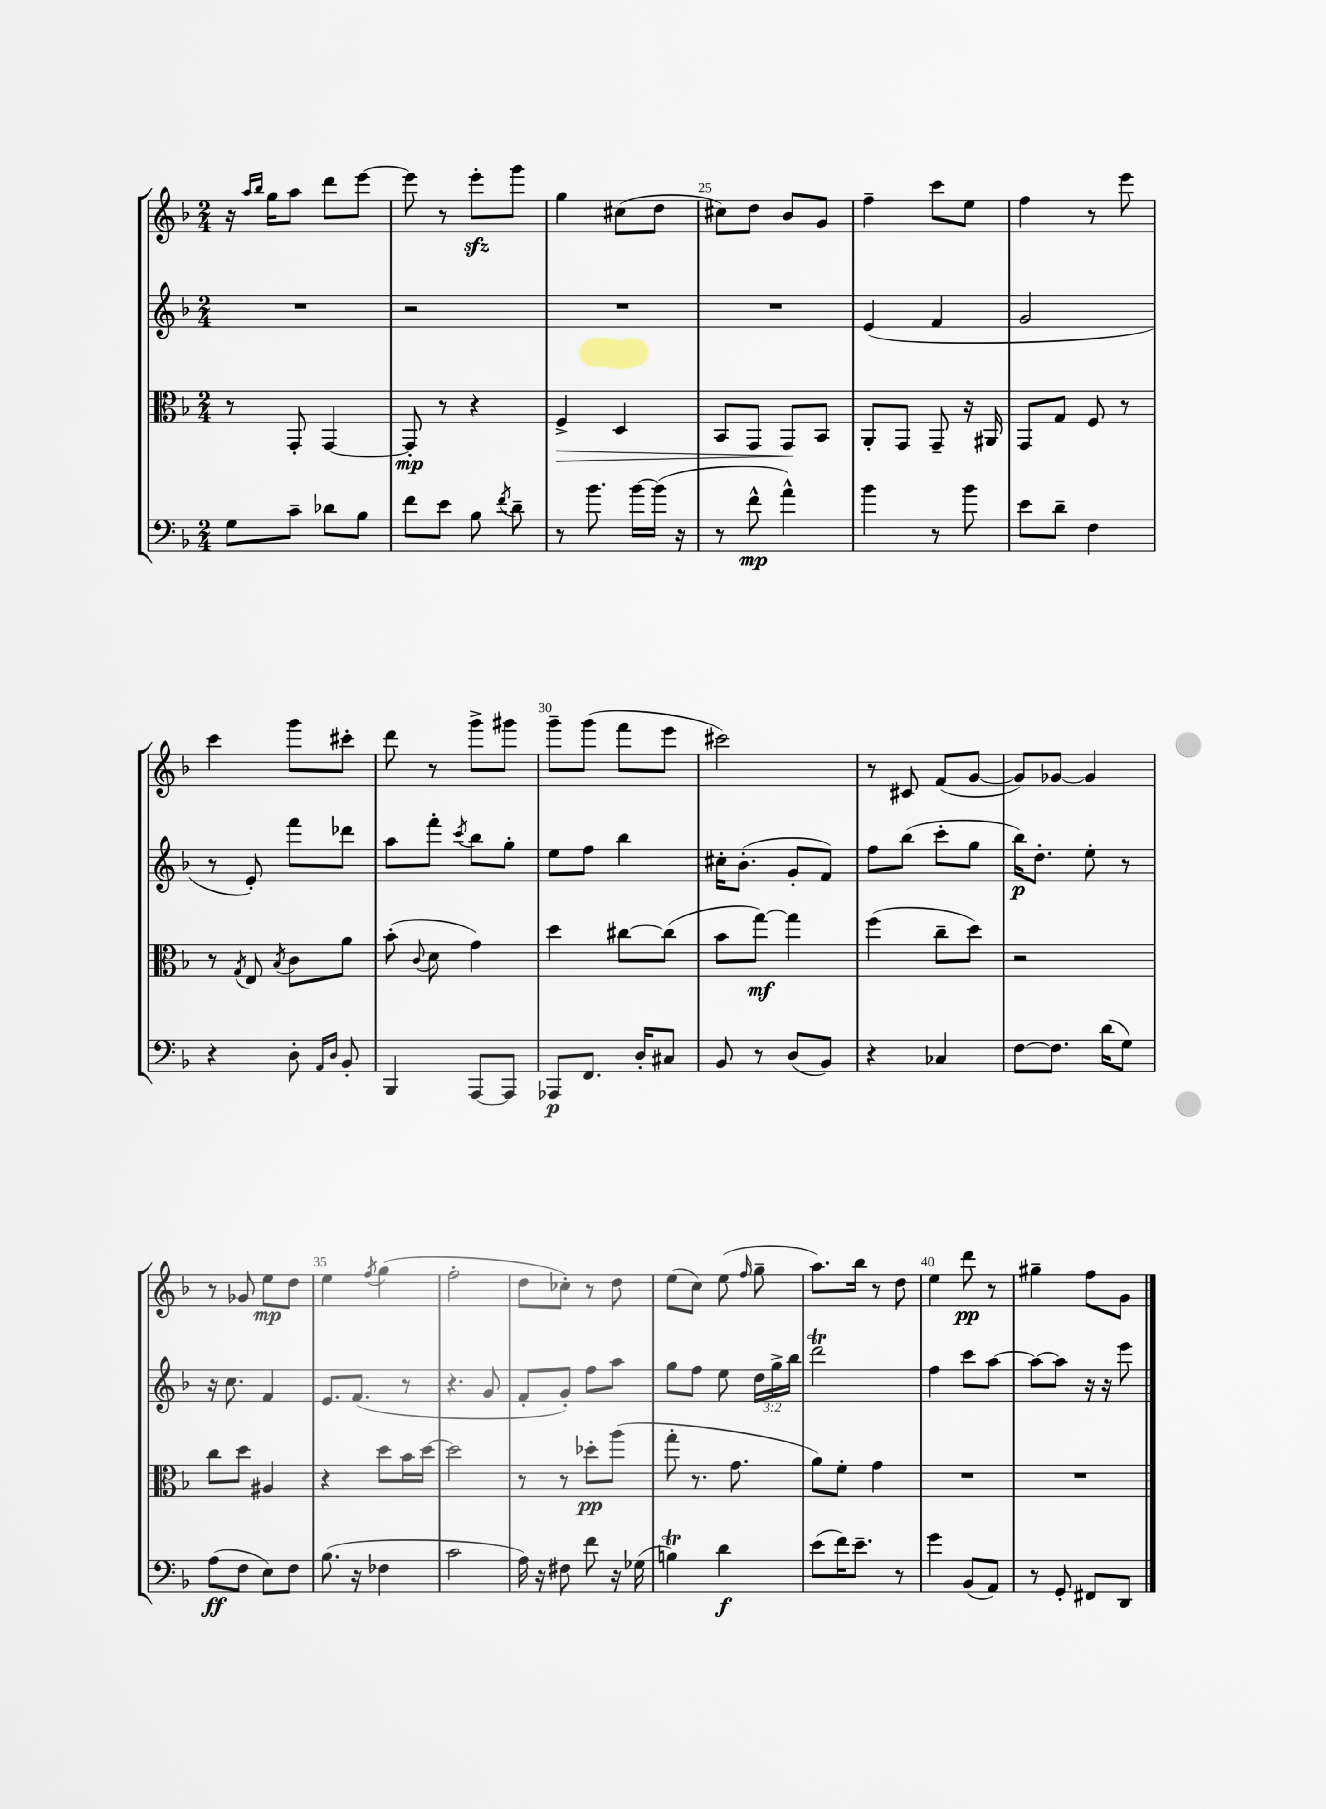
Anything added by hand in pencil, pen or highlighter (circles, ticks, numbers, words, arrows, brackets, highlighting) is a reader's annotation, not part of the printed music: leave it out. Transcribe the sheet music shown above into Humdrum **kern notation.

**kern	**dynam	**kern	**dynam	**kern	**dynam	**kern	**dynam
*part4	*part4	*part3	*part3	*part2	*part2	*part1	*part1
*staff4	*staff4	*staff3	*staff3	*staff2	*staff2	*staff1	*staff1
*clefF4	*	*clefC3	*	*clefG2	*	*clefG2	*
*k[b-]	*	*k[b-]	*	*k[b-]	*	*k[b-]	*
*M2/4	*	*M2/4	*	*M2/4	*	*M2/4	*
=22	=22	=22	=22	=22	=22	=22	=22
8G\L	.	8r	.	2r	.	16r	.
.	.	.	.	.	.	16qqaa/LL	.
.	.	.	.	.	.	16qqbb-/JJ	.
.	.	.	.	.	.	16gg\KL	.
8c~\J	.	8GG'/	.	.	.	8aa\J	.
8d-X\L	.	[4GG/	.	.	.	8ddd\L	.
8B-\J	.	.	.	.	.	[8eee\J	.
=23	=23	=23	=23	=23	=23	=23	=23
8f\L	.	8GG'/]	mp	2r	.	8eee\]	.
8e\J	.	8r	.	.	.	8r	.
8B-\	.	4r	.	.	.	8eeezz'\L	.
8qf/	.	.	.	.	.	.	.
8d~\	.	.	.	.	.	8ggg\J	.
=24	=24	=24	=24	=24	=24	=24	=24
!	!	!	!LO:HP:b	!	!	!	!
8r	.	4F^/	>	2r	.	4gg\	.
8.b-\	.	.	.	.	.	.	.
.	.	4D/	.	.	.	(8cc#X\L	.
[16b-\LL	.	.	.	.	.	.	.
(16b-\JJ]	.	.	.	.	.	8dd\J	.
16r	.	.	.	.	.	.	.
=25	=25	=25	=25	=25	=25	=25	=25
8r	.	8BB-/L	.	2r	.	8cc#X\L)	.
8f^^\	mp	8GG/J	.	.	.	8dd\J	.
4a^^\)	.	8GG/L	.	.	.	8b-/L	.
.	.	8BB-/J	]	.	.	8g/J	.
=26	=26	=26	=26	=26	=26	=26	=26
4b-\	.	8AA'/L	.	(4e/	.	4ff~\	.
.	.	8GG/J	.	.	.	.	.
8r	.	8GG~/	.	4f/	.	8ccc\L	.
8b-\	.	16r	.	.	.	8ee\J	.
.	.	16AA#X/	.	.	.	.	.
=27	=27	=27	=27	=27	=27	=27	=27
8e\L	.	8GG/L	.	2g/	.	4ff\	.
8d~\J	.	8G/J	.	.	.	.	.
4F\	.	8F/	.	.	.	8r	.
.	.	8r	.	.	.	8eee\	.
!!LO:LB:g=z
=28	=28	=28	=28	=28	=28	=28	=28
4r	.	8r	.	8r	.	4ccc\	.
.	.	8qG/	.	.	.	.	.
.	.	8E/	.	8e'/)	.	.	.
.	.	8qB-/	.	.	.	.	.
8D'\	.	8c\L	.	8fff\L	.	8ggg\L	.
16qqAA/LL	.	.	.	.	.	.	.
16qqD/JJ	.	.	.	.	.	.	.
8BB-'/	.	8a\J	.	8ddd-X\J	.	8ccc#X'\J	.
=29	=29	=29	=29	=29	=29	=29	=29
4BBB-/	.	(8b-'\	.	8aa\L	.	8ddd\	.
.	.	8qqc/	.	.	.	.	.
.	.	8d\	.	8fff'\J	.	8r	.
.	.	.	.	8qccc/	.	.	.
[8AAA/L	.	4g\)	.	8bb-\L	.	8ggg^\L	.
8AAA/J]	.	.	.	8gg'\J	.	8ggg#X\J	.
=30	=30	=30	=30	=30	=30	=30	=30
8AAA-X/L	p	4dd\	.	8ee\L	.	8ggg~\L	.
8.FF/J	.	.	.	8ff\J	.	(8ggg\J	.
.	.	[8cc#X\L	.	4bb-\	.	8fff\L	.
16D'/KL	.	.	.	.	.	.	.
8C#X/J	.	(8cc#\J]	.	.	.	8eee\J	.
=31	=31	=31	=31	=31	=31	=31	=31
8BB-/	.	8b-\L	.	16cc#X'\KL	.	2ccc#X\)	.
.	.	.	.	(8.b-'\J	.	.	.
8r	.	[8gg\J)	mf	.	.	.	.
(8D/L	.	4gg\]	.	8g'/L	.	.	.
8BB-/J)	.	.	.	8f/J)	.	.	.
=32	=32	=32	=32	=32	=32	=32	=32
4r	.	(4ff\	.	8ff\L	.	8r	.
.	.	.	.	(8bb-\J	.	8c#X/	.
4C-X/	.	8cc~\L	.	8ccc'\L	.	(8f/L	.
.	.	8dd\J)	.	8gg\J	.	[8g/J	.
=33	=33	=33	=33	=33	=33	=33	=33
[8F\L	.	2r	.	16bb-\KL)	p	8g/L])	.
.	.	.	.	8.dd'\J	.	.	.
8.F\J]	.	.	.	.	.	[8g-X/J	.
.	.	.	.	8ee'\	.	4g-/]	.
(16d\KL	.	.	.	.	.	.	.
8G\J)	.	.	.	8r	.	.	.
!!LO:LB:g=z
=34	=34	=34	=34	=34	=34	=34	=34
(8A\L	ff	8cc\L	.	16r	.	8r	.
.	.	.	.	8.cc\	.	.	.
8F\J	.	8dd\J	.	.	.	8g-X/	.
8E\L)	.	4A#X/	.	4f/	.	8ee\L	mp
8F\J	.	.	.	.	.	8dd\J	.
=35	=35	=35	=35	=35	=35	=35	=35
(8.B-\	.	4r	.	8.e/L	.	4ee\	.
16r	.	.	.	(8.f/J	.	.	.
.	.	.	.	.	.	8qff/	.
4F-X\	.	8dd\L	.	.	.	(4gg\	.
.	.	16b-\L	.	8r	.	.	.
.	.	[16dd\JJ	.	.	.	.	.
=36	=36	=36	=36	=36	=36	=36	=36
2c\	.	2dd\]	.	4.r	.	2ff'\	.
.	.	.	.	8g/	.	.	.
=37	=37	=37	=37	=37	=37	=37	=37
16A\)	.	8r	.	8f'/L	.	8dd\L	.
16r	.	.	.	.	.	.	.
8F#X\	.	8r	.	8g'/J)	.	8cc-X'\J)	.
8f\	.	8dd-X'\L	pp	8ff\L	.	8r	.
16r	.	(8aa\J	.	8aa\J	.	8dd\	.
(16G-X\	.	.	.	.	.	.	.
=38	=38	=38	=38	=38	=38	=38	=38
4Bnt\)	.	8gg'\	.	8gg\L	.	(8ee\L	.
.	.	8.r	.	8ff\J	.	8cc\J)	.
4d\	f	.	.	8ee\	.	(8ee\	.
.	.	8.g\	.	.	.	.	.
.	.	.	.	.	.	16qqff/	.
.	.	.	.	24dd\LL	.	8gg~\	.
.	.	.	.	24gg^\	.	.	.
.	.	.	.	24bb-\JJ	.	.	.
=39	=39	=39	=39	=39	=39	=39	=39
(8e\L	.	8a\L)	.	2dddT\	.	8.aa\L)	.
16f\K)	.	8f'\J	.	.	.	.	.
8.e~\J	.	.	.	.	.	16bb-\Jk	.
.	.	4g\	.	.	.	8r	.
8r	.	.	.	.	.	8dd\	.
=40	=40	=40	=40	=40	=40	=40	=40
4g\	.	2r	.	4ff\	.	4ee\	.
(8BB-/L	.	.	.	8ccc\L	.	8ddd\	pp
8AA/J)	.	.	.	[8aa\J	.	8r	.
=41	=41	=41	=41	=41	=41	=41	=41
8r	.	2r	.	8aa\L_	.	4gg#X~\	.
8GG'/	.	.	.	8aa\J]	.	.	.
8FF#X/L	.	.	.	16r	.	8ff\L	.
.	.	.	.	16r	.	.	.
8DD/J	.	.	.	8eee\	.	8g\J	.
==	==	==	==	==	==	==	==
*-	*-	*-	*-	*-	*-	*-	*-
